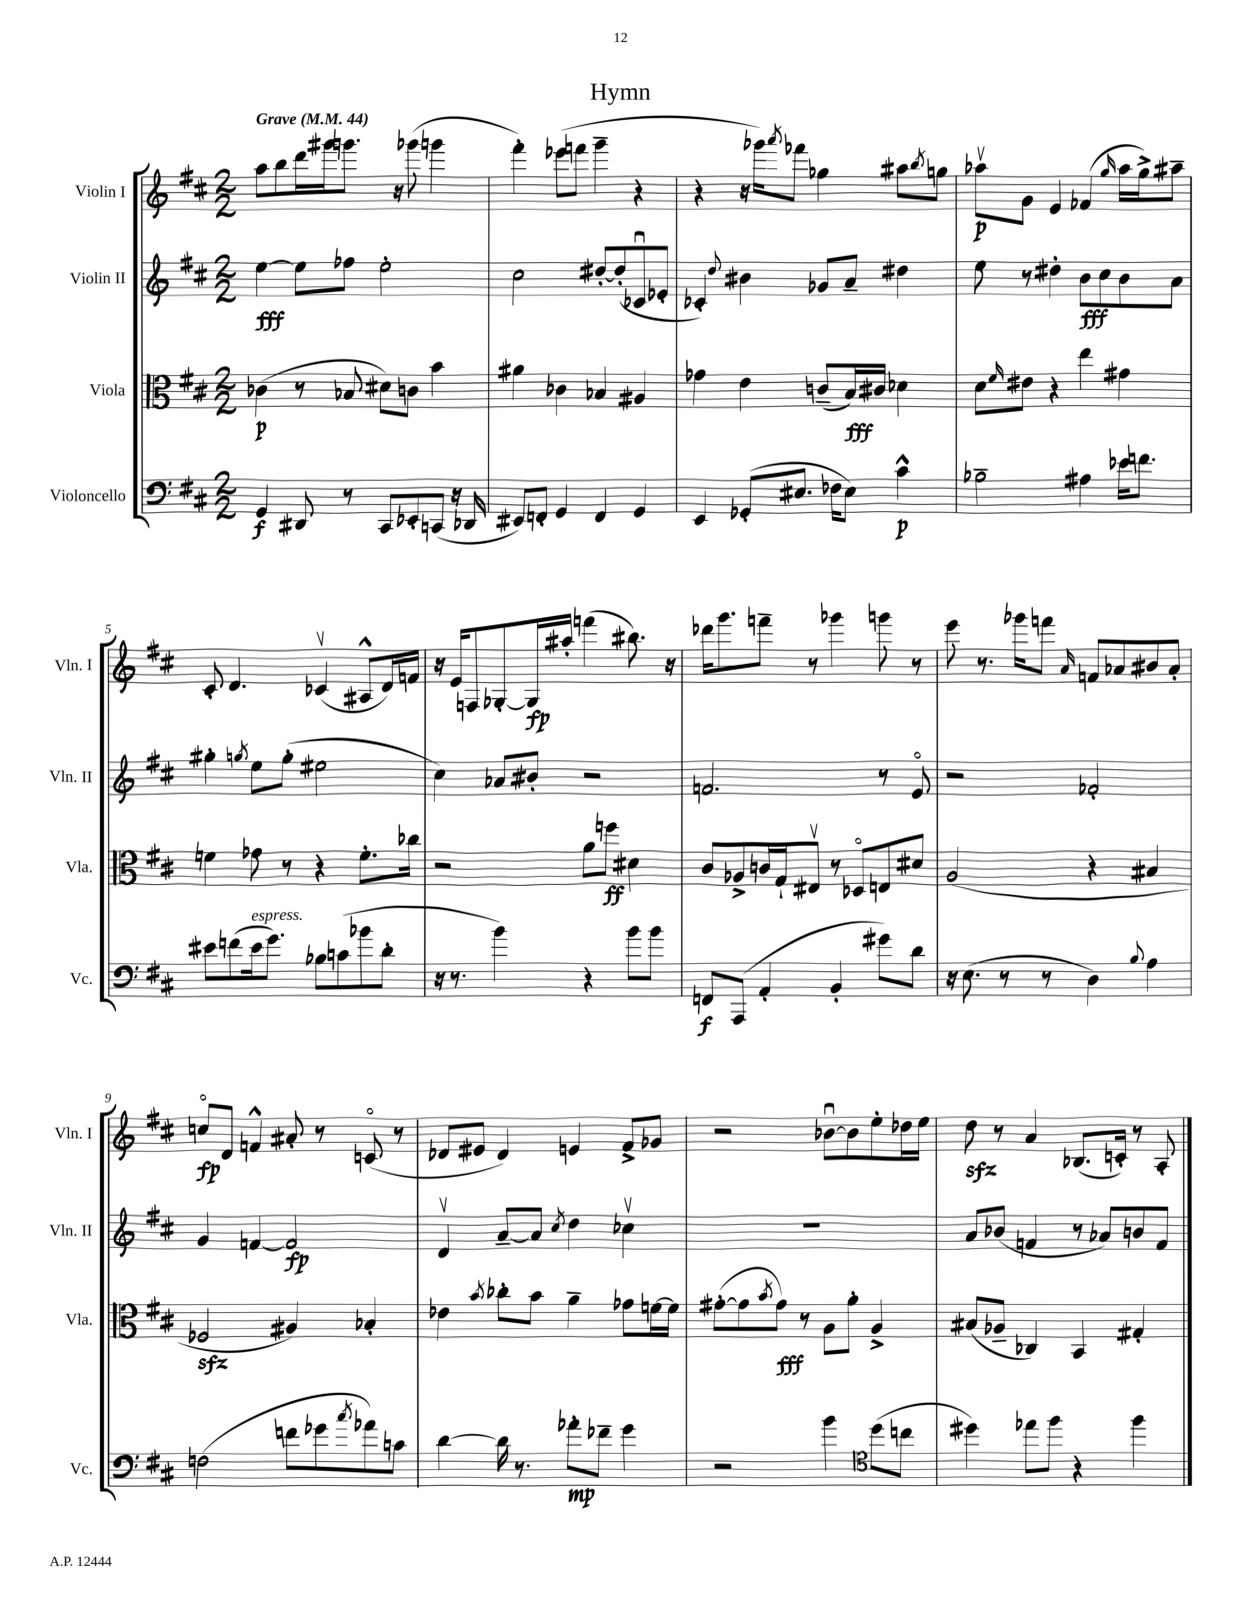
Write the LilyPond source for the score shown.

\header { title = "Hymn" }
<<
\new StaffGroup <<
\new Staff = "s0" \with { instrumentName = "Violin I" shortInstrumentName = "Vln. I" } {
    \clef treble \key d \major \numericTimeSignature \time 2/2 \tempo "Grave" 4 = 44
    a''8 b''8 d'''16 gis'''16 g'''8. r16 ges'''8( g'''4 |
    fis'''4-.) ees'''8( f'''8 g'''4-- r4 |
    r4 r16 ges'''16) \acciaccatura { a'''8 } fes'''8 ges''4 ais''8 \acciaccatura { b''8 } g''8 |
    aes''8\upbow\p g'8 e'4 fes'4( \grace { g''16 } aes''16 g''16->) ais''8-- |
    cis'8-. d'4. ces'4\upbow( ais8-^ d'16) f'16 |
    r16 e'16 f8 ges8~-. ges16\fp ais''16-. f'''4( bis''8.) r16 |
    des'''16 g'''8. f'''8-- r8 ges'''4 g'''8 r8 |
    e'''8 r8. ges'''16 f'''8 \grace { a'16 } f'8 aes'8 bis'8 aes'8-. |
    c''8\flageolet\fp d'8 f'4-^ ais'8-. r8 c'8\flageolet( r8 |
    des'8 eis'8 des'4) e'4 fis'8-> ges'8 |
    r2 bes'8~\downbow bes'8 e''8-. des''16 e''16 |
    d''8\sfz r8 a'4 bes8.( c'16-.) r8 a8-. \bar "|." |
}
\new Staff = "s1" \with { instrumentName = "Violin II" shortInstrumentName = "Vln. II" } {
    \clef treble \key d \major \numericTimeSignature \time 2/2
    e''4~\fff e''8 fes''8 e''2-. |
    cis''2 dis''8~-. dis''8-.( ces'8\downbow ees'8-. |
    ces'4-.) \appoggiatura { d''8 } bis'4 ges'8 a'8-- dis''4 |
    e''8 r8 dis''4-. b'8\fff cis''8 b'8 a'8 |
    gis''4-. \acciaccatura { g''8 } e''8 g''8-.( eis''2 |
    cis''4) aes'8 bis'8-. r2 |
    f'2. r8 e'8\flageolet |
    r2 fes'2-. |
    g'4 f'4~ f'2\fp |
    d'4\upbow a'8~-- a'8 \acciaccatura { cis''8 } d''4 ces''4\upbow |
    R1 |
    a'8 bes'8( f'4 r8 aes'8) b'8 f'8 \bar "|." |
}
\new Staff = "s2" \with { instrumentName = "Viola" shortInstrumentName = "Vla." } {
    \clef alto \key d \major \numericTimeSignature \time 2/2
    ces'4\p( r8 bes8 dis'8) c'8 b'4 |
    ais'4 ces'4 bes4 ais4 |
    ges'4 e'4 c'8--( b16\fff) cis'16 des'4 |
    d'8 \grace { fis'16 } eis'8 r4 e''4 gis'4 |
    f'4 ges'8 r8 r4 f'8.-. ces''16 |
    r2 a'8 f''8\ff dis'4 |
    cis'8 aes8-> c'16 g16-! eis8\upbow r8 des8\flageolet e8 dis'8 |
    a2( r4 bis4 |
    fes2\sfz ais4) bes4-. |
    ees'4 \acciaccatura { b'8 } ces''8-. b'8 a'4-- ges'8 f'16~ f'16 |
    gis'8~-.( gis'8 \acciaccatura { b'8 } gis'8\fff) r8 a8 a'8-. a4-> |
    bis8( aes8-- ces4) b,4 gis4-. \bar "|." |
}
\new Staff = "s3" \with { instrumentName = "Violoncello" shortInstrumentName = "Vc." } {
    \clef bass \key d \major \numericTimeSignature \time 2/2
    g,4\f dis,8 r8 cis,8 ees,8-. c,8( r16 des,16 |
    eis,8) f,8-. g,4 f,4 g,4 |
    e,4 ges,8-.( eis8. fes16 eis8) cis'4-^\p |
    bes2-- ais4 ees'16 f'8. |
    eis'8 f'8( eis'16^\markup { \italic "espress." } g'8.) bes8 c'8( bes'8 d'8-. |
    r16 r8. b'4) r4 b'8 b'8 |
    f,8\f a,,8( a,4-. b,4-. gis'8) d'8 |
    r16 e8.( r8 r8 d4) \appoggiatura { b8 } a4 |
    f2( f'8 ges'8 \acciaccatura { cis''8 } aes'8) c'8 |
    d'4~ d'16 r8. aes'8-.\mp fes'8-- g'4 |
    r2 b'4 \clef tenor d''8( c''8 |
    dis''4) ees''8 fis''8 r4 fis''4 \bar "|." |
}
>>
>>
